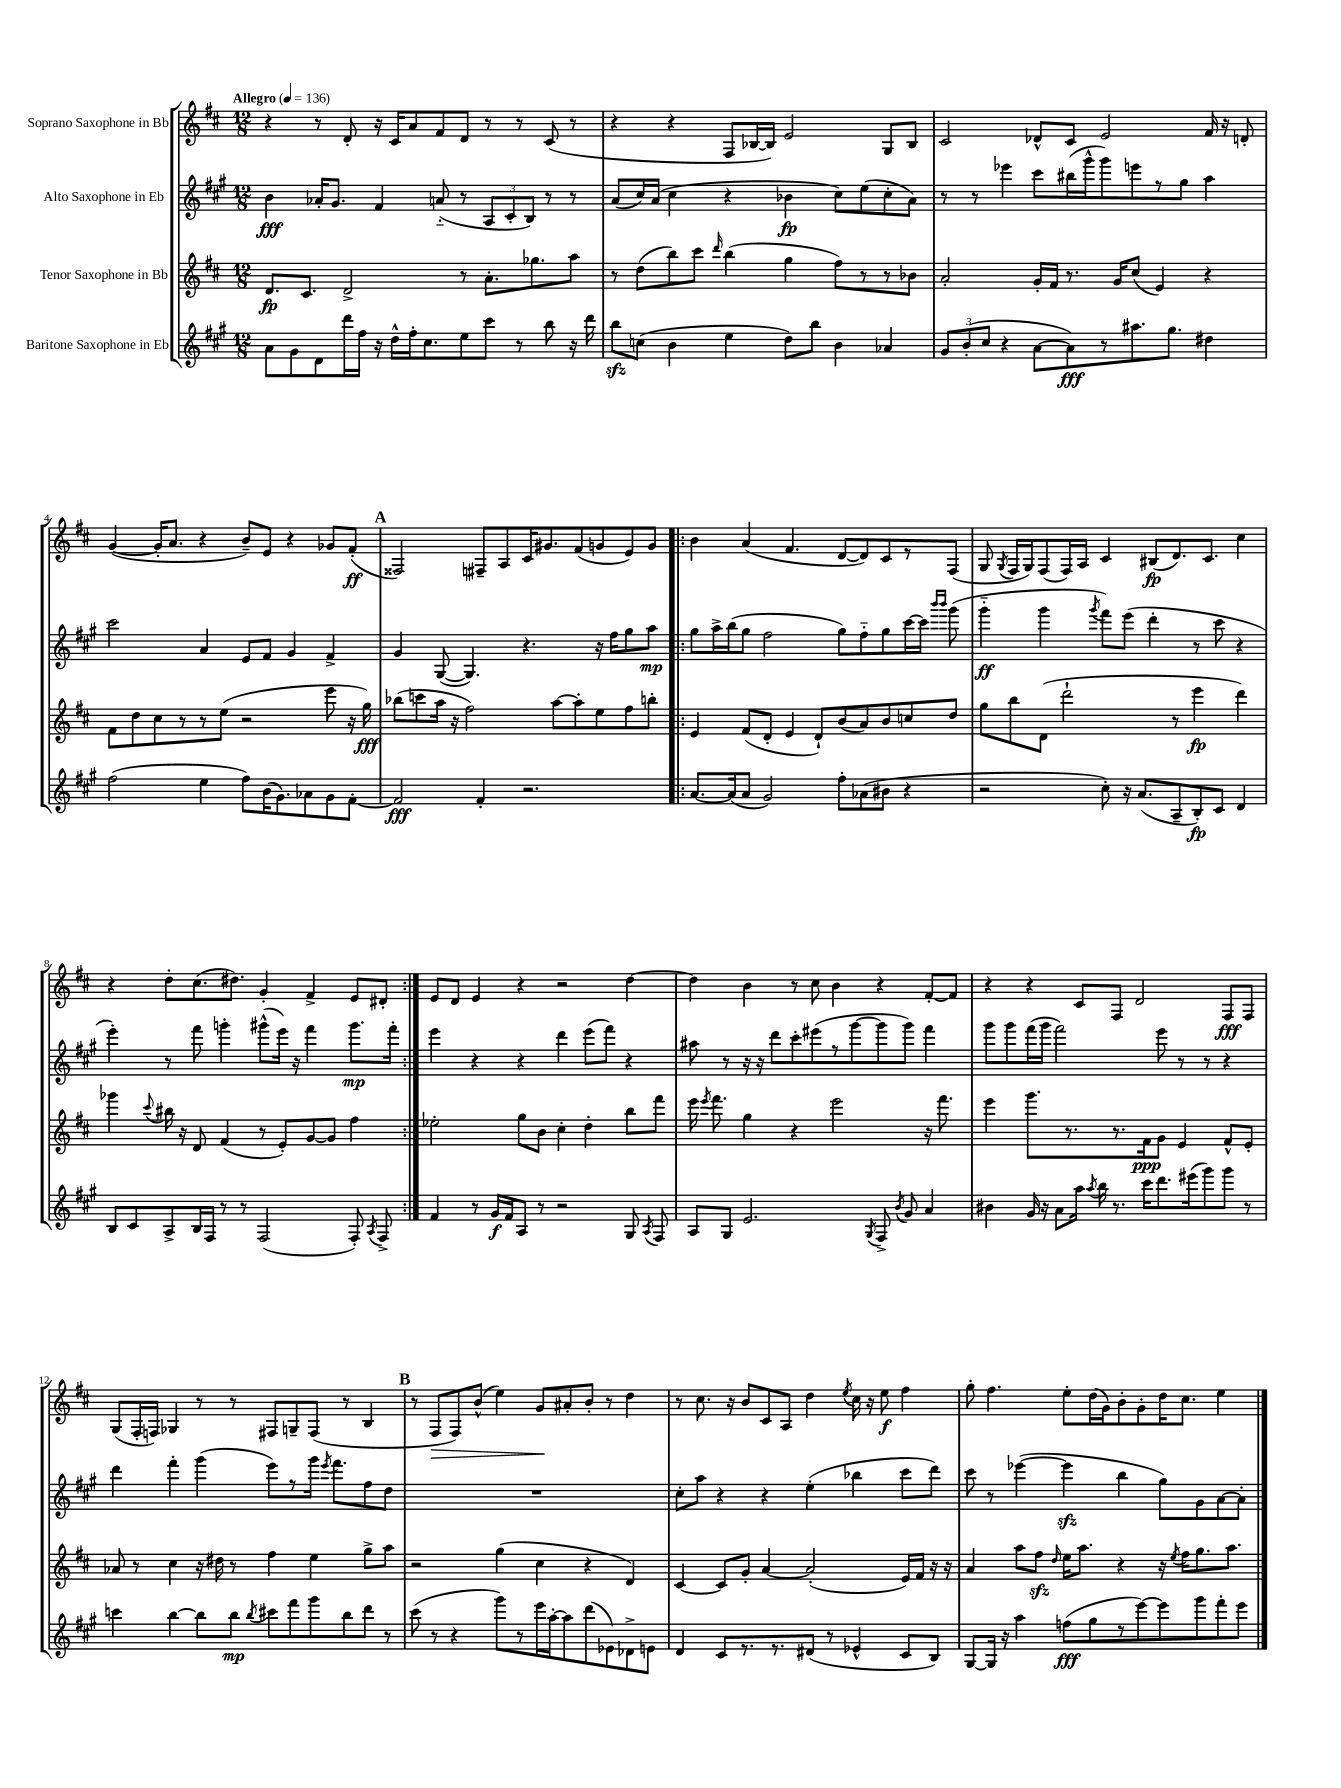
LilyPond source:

<<
\new StaffGroup <<
\new Staff = "s0" \with { instrumentName = "Soprano Saxophone in Bb" } {
    \clef treble \key d \major \numericTimeSignature \time 12/8 \tempo "Allegro" 4 = 136
    \autoBeamOff r4 r8 d'8-. r16 cis'16[ a'8 fis'8 d'8] r8 r8 cis'8( r8 |
    r4 r4 fis8[ bes16~ bes16]) e'2 g8[ bes8] |
    cis'2 des'8[-^ cis'8] e'2 fis'16 r16 d'8-. |
    g'4~( g'16[-. a'8.] r4 b'8[--) e'8] r4 ges'8[ fis'8]-.\ff( |
    \mark \markup { \bold "A" } fisis2) fis8[-- a8 cis'16 gis'8. fis'8( g'8 e'8) g'8] |
    \repeat volta 2 { b'4 a'4( fis'4. d'8[~ d'8) cis'8 r8 fis8]( |
    g8 \acciaccatura { g8 } fis16[ g16) fis8( fis16) a16] cis'4 bis8[\fp( d'8.) cis'8.] cis''4 |
    r4 d''8[-. cis''8.( dis''8.]) g'4-. fis'4-> e'8[ dis'8]-. | }
    e'8[ d'8] e'4 r4 r2 d''4~ |
    d''4 b'4 r8 cis''8 b'4 r4 fis'8[~-. fis'8] |
    r4 r4 cis'8[ fis8] d'2 fis8[\fff fis8] |
    g8[( fis16-. f16]) ges4 r8 r8 fis8[ g8-- fis8]( r8 b4 |
    \mark \markup { \bold "B" } r8 fis8[\> fis8) b'8]-^( e''4) g'8[\! ais'8-. b'8]-. r8 d''4 |
    r8 cis''8. r16 b'8[ cis'8 a8] d''4 \acciaccatura { e''8 } cis''16 r16 e''8\f fis''4 |
    g''8-. fis''4. e''8[-. d''16( g'16) b'8-. g'8-. d''16 cis''8.] e''4 \bar "|." |
}
\new Staff = "s1" \with { instrumentName = "Alto Saxophone in Eb" } {
    \clef treble \key a \major \numericTimeSignature \time 12/8
    \autoBeamOff b'4\fff aes'16[-. gis'8.] fis'4 a'8-_( r8 \tuplet 3/2 { a8[ cis'8-. b8]) } r8 r8 |
    a'8[( cis''16) a'16]( cis''4 r4 bes'4\fp cis''8[) e''8( cis''8-. a'8]) |
    r8 r8 ees'''4 cis'''8[ bis''16( gis'''16-^ gis'''8) e'''8 r8 gis''8] a''4 |
    cis'''2 a'4 e'8[ fis'8] gis'4 fis'4-> |
    \mark \markup { \bold "A" } gis'4 gis8~( gis4.) r4. r16 fis''16[ gis''8 a''8]\mp |
    \repeat volta 2 { gis''8[ a''16-> b''16( gis''8] fis''2 gis''8[) fis''8-_ gis''8 cis'''16~ cis'''16] \grace { b'''16[ b'''16] } gis'''8( |
    gis'''4-_\ff gis'''4 \acciaccatura { gis'''8 } fis'''8[) e'''8]( d'''4-. r8 cis'''8 r4 |
    e'''4-.) r8 fis'''8 g'''4-. gis'''8[-^( e'''16]) r16 fis'''4 gis'''8.[\mp fis'''16]-. | }
    e'''4 r4 r4 d'''4 e'''8[( fis'''8]) r4 |
    ais''8 r8 r16 r16 d'''8[ cis'''8-. eis'''8( r8 gis'''8~ gis'''8 gis'''8]) fis'''4 |
    gis'''8[ gis'''8 fis'''16( gis'''16] fis'''2) e'''8 r8 r8 r4 |
    d'''4 fis'''4-. gis'''4( e'''8[) r8 gis'''16] \acciaccatura { e'''8 } fis'''8.[ fis''8 d''8] |
    \mark \markup { \bold "B" } R1. |
    cis''8[-. a''8] r4 r4 e''4-.( bes''4 cis'''8[ d'''8]) |
    cis'''8 r8 ees'''4~( ees'''4\sfz b''4 gis''8[) gis'8 a'8~ a'8]-. \bar "|." |
}
\new Staff = "s2" \with { instrumentName = "Tenor Saxophone in Bb" } {
    \clef treble \key d \major \numericTimeSignature \time 12/8
    \autoBeamOff d'8.[\fp cis'8.] d'2-> r8 a'8.[-. ges''8. a''8] |
    r8 d''8[( b''8) cis'''8] \grace { d'''16 } b''4( g''4 fis''8[) r8 r8 bes'8] |
    a'2-. g'16[-. fis'16] r8. g'16[ cis''8]( e'4) r4 |
    fis'8[ d''8 cis''8 r8 r8 e''8]( r2 e'''8 r16 g''16\fff) |
    \mark \markup { \bold "A" } bes''8[( c'''8 a''16] r16 fis''2) a''8[~ a''8-. e''8 fis''8 b''8]-. |
    \repeat volta 2 { e'4 fis'8[( d'8]-. e'4 d'8[-!) b'8( a'8) b'8 c''8 d''8] |
    g''8[ b''8 d'8]( d'''2-! r8 e'''4\fp d'''4) |
    ges'''4 \appoggiatura { cis'''8 } bis''16 r16 d'8 fis'4( r8 e'8[-.) g'8~ g'8] fis''4 | }
    ees''2-. g''8[ b'8] cis''4-. d''4-. b''8[ fis'''8] |
    e'''16 \acciaccatura { e'''8 } fis'''8. g''4 r4 e'''2 r16 fis'''8. |
    e'''4 g'''8.[ r8. r8. fis'16\ppp g'8] e'4 fis'8[-^ e'8]-. |
    aes'8 r8 cis''4 r16 dis''16 r8 fis''4 e''4 g''8[-> a''8] |
    \mark \markup { \bold "B" } r2 g''4( cis''4 r4 d'4) |
    cis'4~ cis'8[ g'8]-. a'4~ a'2-.( e'16[) fis'16] r16 r16 |
    a'4 a''8[ fis''8]\sfz \grace { d''16 } e''16[ a''8.] r4 r16 \acciaccatura { e''8 } fis''16[ g''8. a''8.] \bar "|." |
}
\new Staff = "s3" \with { instrumentName = "Baritone Saxophone in Eb" } {
    \clef treble \key a \major \numericTimeSignature \time 12/8
    \autoBeamOff a'8[ gis'8 d'8 d'''16 fis''16] r16 d''16[-^ fis''16-. cis''8. e''8 cis'''8] r8 b''8 r16 d'''16 |
    b''8[\sfz c''8]( b'4 e''4 d''8[) b''8] b'4 aes'4 |
    \tuplet 3/2 { gis'8[ b'8-.( cis''8] } r4 a'8[~ a'8\fff) r8 ais''8. gis''8.] dis''4 |
    fis''2( e''4 fis''8[) b'16( gis'8.) aes'8 gis'8 fis'8]~-. |
    \mark \markup { \bold "A" } fis'2\fff fis'4-. r2. |
    \repeat volta 2 { a'8.[~ a'16( a'8] gis'2) fis''8[-. aes'8( bis'8] r4 |
    r2 cis''8-.) r16 a'8.[( a8-- b8-.\fp) cis'8] d'4 |
    b8[ cis'8 a8-> b16 fis16] r8 r8 fis2( fis8-.) \acciaccatura { a8 } fis8-> | }
    fis'4 r8 gis'16[\f fis'16 a8] r8 r2 gis8 \acciaccatura { a8 } fis8 |
    a8[ gis8] e'2. \acciaccatura { gis8 } fis8-> \acciaccatura { b'8 } gis'8 a'4 |
    bis'4 gis'16 r16 a'8[ a''16] \acciaccatura { a''8 } b''16 r8. cis'''16[ d'''8. eis'''16( gis'''8) gis'''8] r8 |
    c'''4 b''4~ b''8[ b''8]\mp \acciaccatura { b''8 } cis'''8[ fis'''8 gis'''8 b''8 d'''8] r8 |
    \mark \markup { \bold "B" } cis'''8( r8 r4 gis'''8[) r8 e'''16 a''16~-. a''8 d'''8( ees'8) des'8-> e'8] |
    d'4 cis'8[ r8. r8. dis'8]( r8 ees'4-^ cis'8[ b8]) |
    gis8[~ gis16] r16 a''4 f''8[\fff( gis''8 r8 e'''8~) e'''8 gis'''8 fis'''8-. e'''8] \bar "|." |
}
>>
>>
